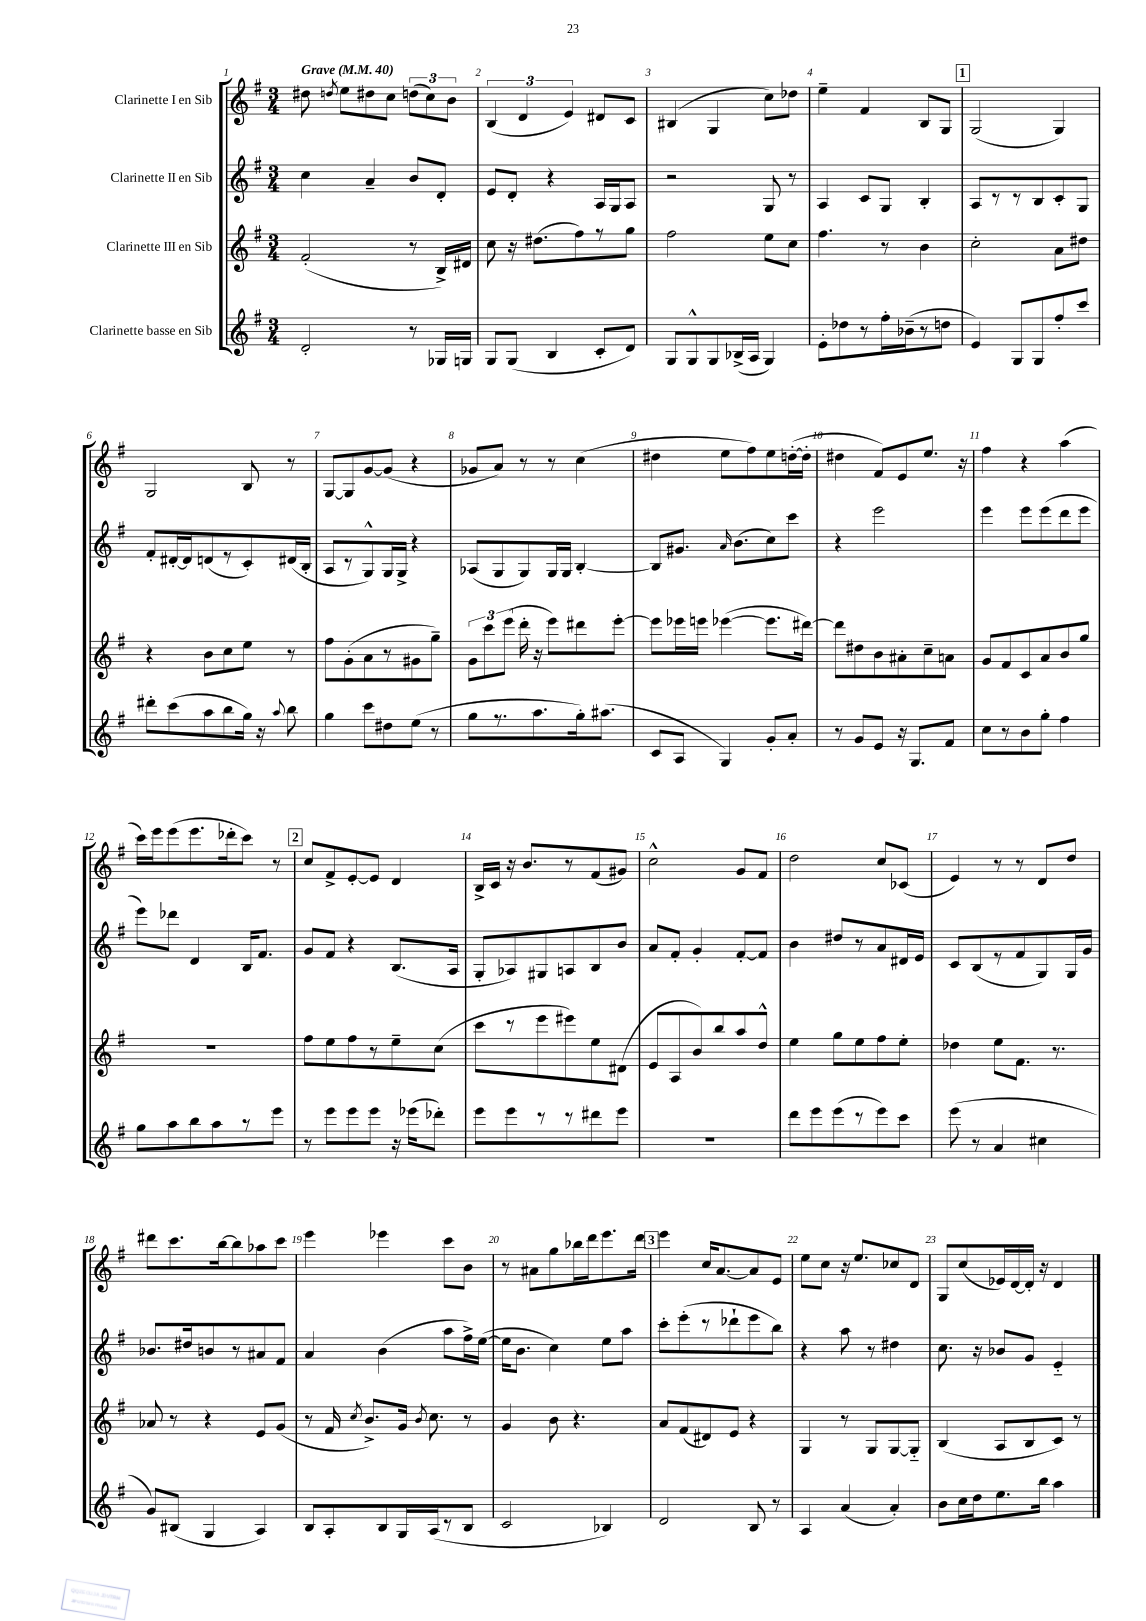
<<
\new StaffGroup <<
\new Staff = "s0" \with { instrumentName = "Clarinette I en Sib" } {
    \clef treble \key g \major \numericTimeSignature \time 3/4 \tempo "Grave" 4 = 40
    \autoBeamOff dis''8 \acciaccatura { d''8 } e''8[ dis''8 c''8] \tuplet 3/2 { d''8[( c''8) b'8] } |
    \tuplet 3/2 { b4( d'4 e'4) } dis'8[ c'8] |
    bis4( g4 c''8[) des''8] |
    e''4-- fis'4 b8[ g8] |
    \mark \markup { \box "1" } g2( g4) |
    g2 b8 r8 |
    g8[~ g8 g'8~ g'8]( r4 |
    ges'8[ a'8]) r8 r8 c''4( |
    dis''4 e''8[ fis''8) e''8 d''16~-.( d''16]-. |
    dis''4 fis'8[) e'8 e''8.] r16 |
    fis''4 r4 a''4( |
    c'''16[) e'''16 e'''8( e'''8. des'''16-. c'''8]) r8 |
    \mark \markup { \box "2" } c''8[ fis'8-> e'8~-. e'8] d'4 |
    b16[-> c'16] r16 b'8.[ r8 fis'8( gis'8]) |
    c''2-^ g'8[ fis'8] |
    d''2 c''8[ ces'8]( |
    e'4) r8 r8 d'8[ d''8] |
    dis'''8[ c'''8. b''16~ b''8 aes''8 c'''8] |
    e'''4 ees'''4 c'''8[ b'8] |
    r8 ais'8[ g''8 bes''16 d'''16 e'''8. d'''16] |
    \mark \markup { \box "3" } e'''4 c''16[ a'8.~ a'8 e'8] |
    e''8[ c''8] r16 e''8.[ ces''8 d'8] |
    g8[ c''8( ees'16) d'16~ d'16]-. r16 d'4 \bar "|." |
}
\new Staff = "s1" \with { instrumentName = "Clarinette II en Sib" } {
    \clef treble \key g \major \numericTimeSignature \time 3/4
    \autoBeamOff c''4 a'4-- b'8[ d'8]-. |
    e'8[ d'8]-. r4 a16[ g16 a8] |
    r2 g8 r8 |
    a4 c'8[ g8] b4-. |
    \mark \markup { \box "1" } a8[ r8 r8 b8 c'8-. g8] |
    fis'8[-. dis'16~-. dis'16 d'8( r8 c'8-.) dis'16( b16]-. |
    a8[ r8 g8-^) g16 g16]-> r4 |
    aes8[( g8 g8) g16 g16] b4~-. |
    b8[ gis'8.] \grace { a'16 } b'8.[( c''8) c'''8] |
    r4 e'''2 |
    e'''4 e'''8[ e'''8( d'''8 e'''8] |
    e'''8[) des'''8] d'4 b16[ fis'8.] |
    \mark \markup { \box "2" } g'8[ fis'8] r4 b8.[( a16] |
    g8[-. aes8) gis8 a8 b8 b'8] |
    a'8[ fis'8]-. g'4-. fis'8[~-. fis'8] |
    b'4 dis''8[ r8 a'8 dis'16 e'16] |
    c'8[ b8( r8 fis'8 g8) g16 g'16] |
    bes'8.[ dis''16 b'8 r8 ais'8 fis'8] |
    a'4 b'4( a''8[ fis''16->) e''16]~( |
    e''16[ b'8.] c''4) e''8[ a''8] |
    \mark \markup { \box "3" } c'''8[-. e'''8-.( r8 des'''8-! e'''8 b''8]) |
    r4 a''8 r8 dis''4 |
    c''8. r16 bes'8[ g'8] e'4-_ \bar "|." |
}
\new Staff = "s2" \with { instrumentName = "Clarinette III en Sib" } {
    \clef treble \key g \major \numericTimeSignature \time 3/4
    \autoBeamOff fis'2-.( r8 b16[->) dis'16] |
    c''8 r16 dis''8.[( fis''8) r8 g''8] |
    fis''2 e''8[ c''8] |
    fis''4. r8 b'4 |
    \mark \markup { \box "1" } c''2-. a'8[ dis''8] |
    r4 b'8[ c''8 e''8] r8 |
    fis''8[ g'8-.( a'8 r8 gis'8 g''8]--) |
    \tuplet 3/2 { g'8[ c'''8 e'''8]( } d'''16-. r16 e'''8[) dis'''8 e'''8]~-. |
    e'''8[ ees'''16 e'''16] ees'''4~( ees'''8.[ dis'''16]~) |
    dis'''8[ dis''8 b'8 ais'8-. c''8-- a'8] |
    g'8[ fis'8 c'8 a'8 b'8 g''8] |
    R2. |
    \mark \markup { \box "2" } fis''8[ e''8 fis''8 r8 e''8-- c''8]( |
    c'''8[ r8 e'''8 eis'''8) e''8 dis'8]( |
    e'8[ a8 b'8) b''8 a''8 d''8]-^ |
    e''4 g''8[ e''8 fis''8 e''8]-. |
    des''4 e''8[ fis'8.] r8. |
    aes'8 r8 r4 e'8[ g'8]( |
    r8 fis'16 \acciaccatura { c''8 } b'8.[->) g'16] \acciaccatura { b'8 } c''8. r8 |
    g'4 b'8 r4. |
    \mark \markup { \box "3" } a'8[ fis'8( dis'8) e'8] r4 |
    g4 r8 g8[ g8~ g8]-_ |
    b4( a8[ b8 c'8]) r8 \bar "|." |
}
\new Staff = "s3" \with { instrumentName = "Clarinette basse en Sib" } {
    \clef treble \key g \major \numericTimeSignature \time 3/4
    \autoBeamOff d'2-. r8 ges16[ g16] |
    g8[ g8]( b4 c'8[-. d'8]) |
    g8[ g8-^ g8 bes16->( a16] g4) |
    e'8[-. des''8 r8 fis''16-. bes'16--( r8 d''8] |
    \mark \markup { \box "1" } e'4) g8[ g8 fis''8-. c'''8] |
    dis'''8[-. c'''8( a''8 b''8 g''16]) r16 \appoggiatura { a''8 } b''8 |
    g''4 c'''8[ dis''8 e''8]( r8 |
    g''8[ r8. a''8. g''16-.) ais''8.]( |
    c'8[ a8] g4) g'8[-. a'8]-. |
    r8 g'8[ e'8] r16 g8.[ fis'8] |
    c''8[ r8 b'8 g''8]-. fis''4 |
    g''8[ a''8 b''8 a''8 r8 e'''8] |
    \mark \markup { \box "2" } r8 e'''8[ e'''8 e'''8] r16 ees'''16[( des'''8]-.) |
    e'''8[ e'''8 r8 r8 dis'''8 e'''8] |
    R2. |
    d'''8[ e'''8 e'''8( r8 e'''8) c'''8] |
    e'''8( r8 a'4 cis''4 |
    g'8[) bis8]( g4 a4) |
    b8[ a8-. b8 g16 a16( r8 b8] |
    c'2 bes4) |
    \mark \markup { \box "3" } d'2 b8 r8 |
    a4 a'4( a'4-.) |
    b'8[ c''16 d''16 e''8. b''16] a''4 \bar "|." |
}
>>
>>
\layout { \context { \Score \override BarNumber.break-visibility = ##(#f #t #t) barNumberVisibility = #all-bar-numbers-visible } }
